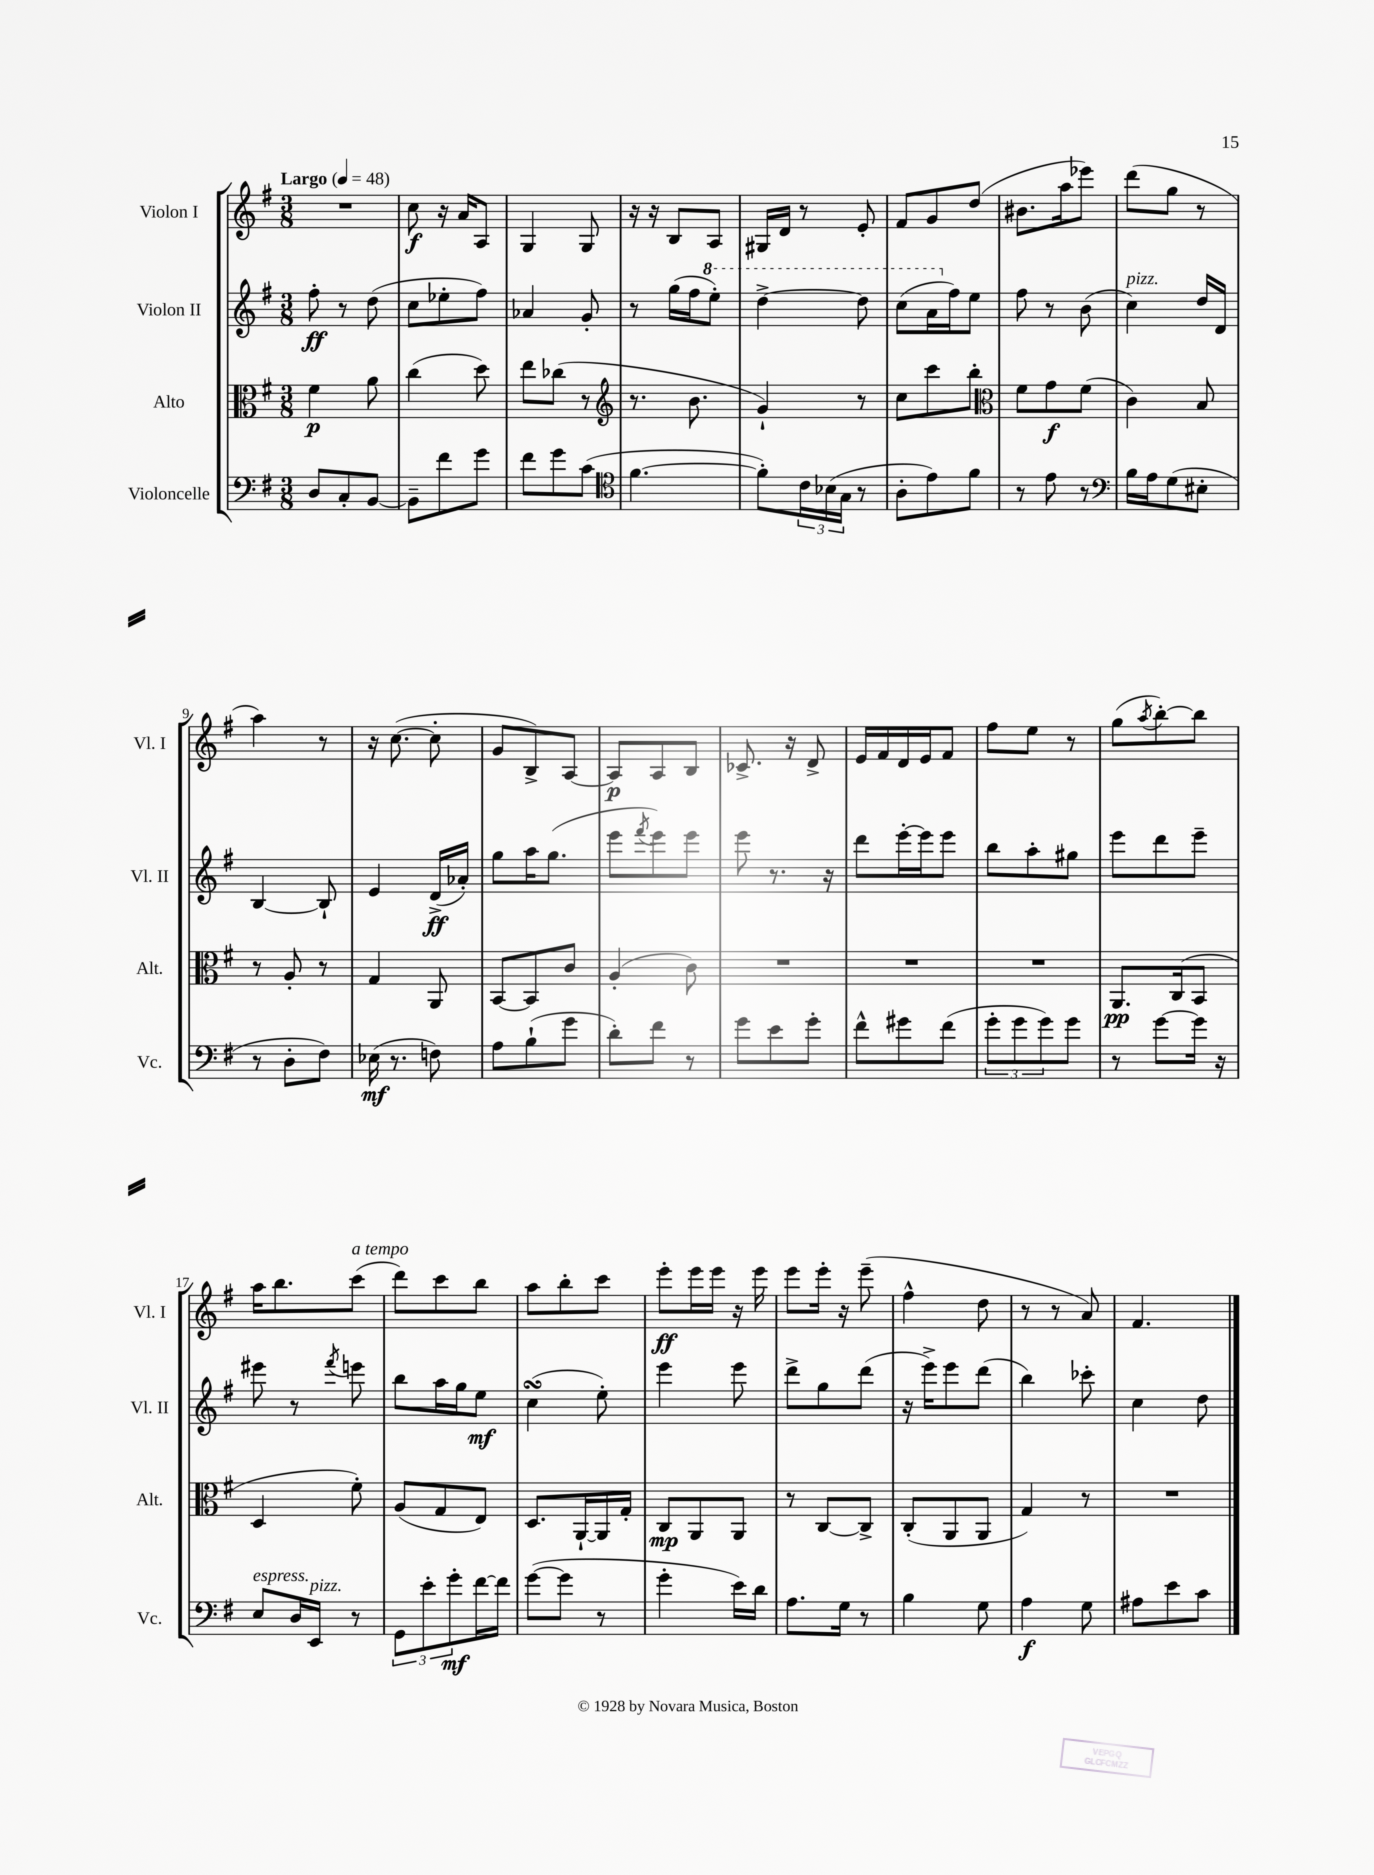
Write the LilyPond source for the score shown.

<<
\new StaffGroup <<
\new Staff = "s0" \with { instrumentName = "Violon I" shortInstrumentName = "Vl. I" } {
    \clef treble \key g \major \numericTimeSignature \time 3/8 \tempo "Largo" 4 = 48
    R4. |
    c''8\f r16 a'16 a8 |
    g4 g8 |
    r16 r16 b8 a8 |
    gis16 d'16 r8 e'8-. |
    fis'8 g'8 d''8( |
    bis'8. a''16 ees'''8) |
    d'''8( g''8 r8 |
    a''4) r8 |
    r16 c''8.~( c''8-. |
    g'8 b8->) a8~ |
    a8\p a8 b8 |
    ces'8.-> r16 d'8-> |
    e'16 fis'16 d'16 e'16 fis'8 |
    fis''8 e''8 r8 |
    g''8( \acciaccatura { a''8 } b''8~-.) b''8 |
    a''16 b''8. c'''8^\markup { \italic "a tempo" }( |
    d'''8) c'''8 b''8 |
    a''8 b''8-. c'''8 |
    e'''8-.\ff e'''16 e'''16 r16 e'''16 |
    e'''8 e'''16-. r16 e'''8--( |
    fis''4-^ d''8 |
    r8 r8 a'8) |
    fis'4. \bar "|." |
}
\new Staff = "s1" \with { instrumentName = "Violon II" shortInstrumentName = "Vl. II" } {
    \clef treble \key g \major \numericTimeSignature \time 3/8
    fis''8-.\ff r8 d''8( |
    c''8 ees''8-. fis''8) |
    aes'4 g'8-. |
    r8 g''16( fis''16 \ottava #1 e'''8-.) |
    d'''4~-> d'''8 |
    c'''8( a''16 \ottava #0 fis''16) e''8 |
    fis''8 r8 b'8( |
    c''4^\markup { \italic "pizz." }) d''16 d'16 |
    b4~ b8-! |
    e'4 d'16->\ff( aes'16-.) |
    g''8 a''16 g''8.( |
    e'''8 \acciaccatura { fis'''8 } e'''8) e'''8 |
    e'''8 r8. r16 |
    d'''8 e'''16~-. e'''16 e'''8 |
    b''8 a''8-. gis''8 |
    e'''8 d'''8 e'''8-- |
    eis'''8 r8 \acciaccatura { fis'''8 } e'''8 |
    b''8 a''16 g''16 e''8\mf |
    c''4\turn( e''8-.) |
    e'''4 e'''8 |
    d'''8-> g''8 d'''8( |
    r16 e'''16->) e'''8 d'''8( |
    b''4) ces'''8-. |
    c''4 d''8 \bar "|." |
}
\new Staff = "s2" \with { instrumentName = "Alto" shortInstrumentName = "Alt." } {
    \clef alto \key g \major \numericTimeSignature \time 3/8
    fis'4\p a'8 |
    c''4( d''8) |
    e''8 ces''8( r8 |
    \clef treble r8. b'8. |
    g'4-!) r8 |
    c''8 c'''8 b''8-. |
    \clef alto fis'8 g'8\f fis'8( |
    c'4) b8 |
    r8 a8-. r8 |
    g4 a,8 |
    b,8~ b,8 c'8 |
    a4-.( c'8) |
    R4. |
    R4. |
    R4. |
    a,8.\pp c16( b,8 |
    d4 fis'8-.) |
    a8( g8 e8) |
    d8. a,16~-! a,16 g16-. |
    c8\mp a,8 a,8 |
    r8 c8~ c8-> |
    c8-.( a,8 a,8 |
    g4) r8 |
    R4. \bar "|." |
}
\new Staff = "s3" \with { instrumentName = "Violoncelle" shortInstrumentName = "Vc." } {
    \clef bass \key g \major \numericTimeSignature \time 3/8
    d8 c8-. b,8~ |
    b,8-- fis'8 g'8 |
    fis'8 g'8 c'8( |
    \clef tenor fis'4.~ |
    fis'8-.) \tuplet 3/2 { c'16 bes16( g16 } r8 |
    a8-. e'8) fis'8 |
    r8 e'8 r8 |
    \clef bass b16 a16 g8( eis8-. |
    r8 d8-. fis8) |
    ees16\mf( r8. f8) |
    a8 b8-!( g'8 |
    d'8-.) fis'8 r8 |
    g'8 e'8 g'8-. |
    fis'8-^ gis'8 fis'8( |
    \tuplet 3/2 { g'8-. g'8 g'8) } g'8 |
    r8 g'8~ g'16 r16 |
    e8^\markup { \italic "espress." } d16 e,16^\markup { \italic "pizz." } r8 |
    \tuplet 3/2 { g,8 e'8-. g'8-.\mf } fis'16~ fis'16 |
    g'8~( g'8 r8 |
    g'4-. e'16) d'16 |
    a8. g16 r8 |
    b4 g8 |
    a4\f g8 |
    ais8 e'8 c'8 \bar "|." |
}
>>
>>
